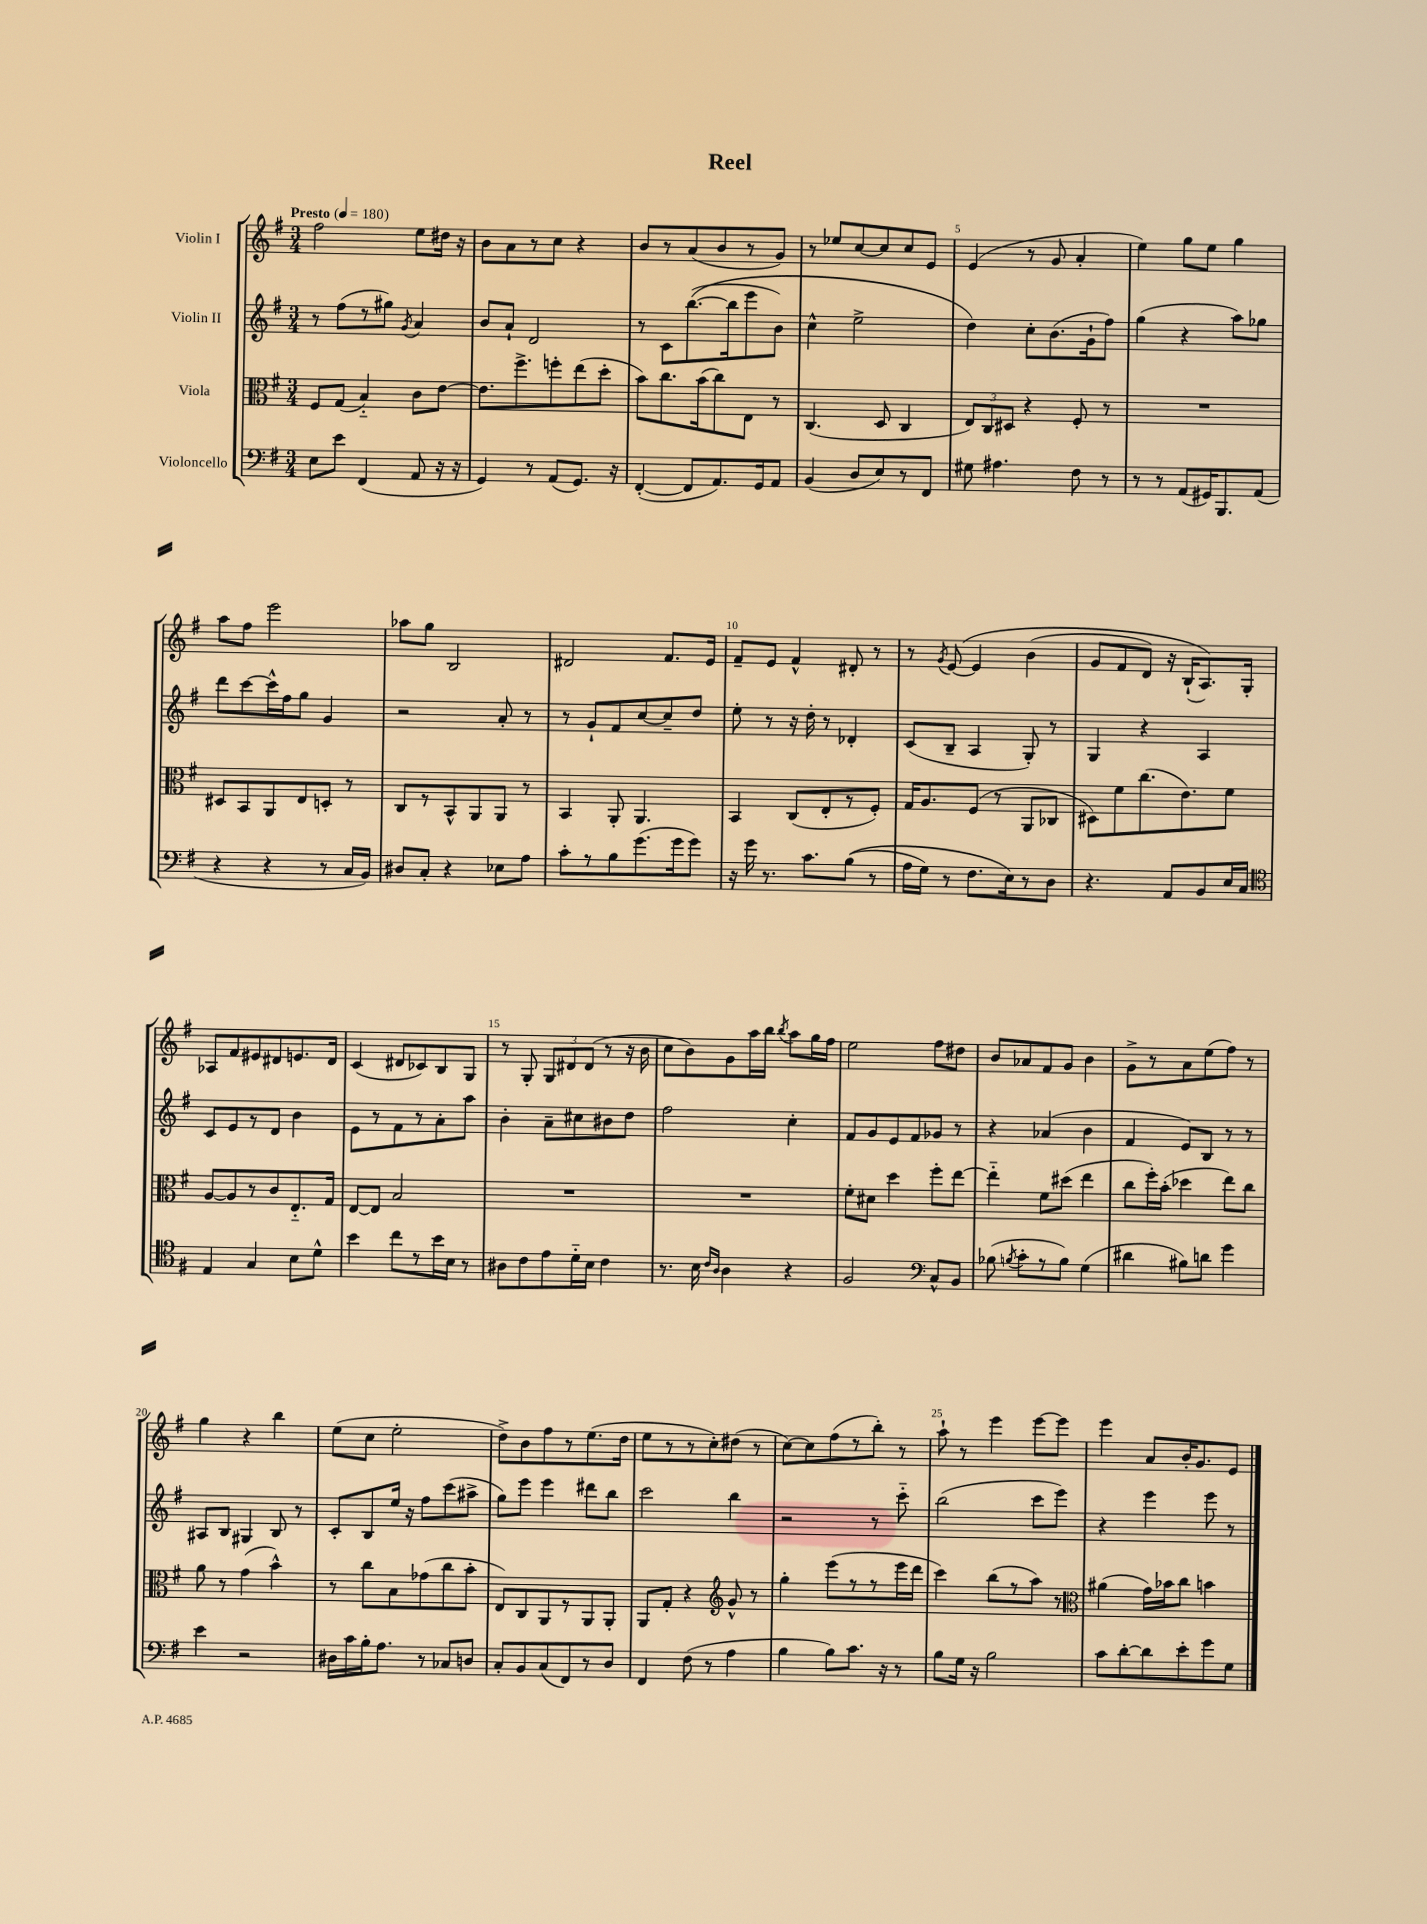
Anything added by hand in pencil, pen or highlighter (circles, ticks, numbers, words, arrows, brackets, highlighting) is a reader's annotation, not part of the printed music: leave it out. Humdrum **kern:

**kern	**kern	**kern	**kern
*part4	*part3	*part2	*part1
*staff4	*staff3	*staff2	*staff1
*I"Violoncello	*I"Viola	*I"Violin II	*I"Violin I
*clefF4	*clefC3	*clefG2	*clefG2
*k[f#]	*k[f#]	*k[f#]	*k[f#]
*M3/4	*M3/4	*M3/4	*M3/4
*MM180	*MM180	*MM180	*MM180
=1	=1	=1	=1
!	!	!	!LO:TX:a:B:t=Presto
8E\L	8F#/L	8r	2ff#\
8e\J	(8G/J	(8ff#\L	.
(4FF#/	4B/)	8r	.
.	.	8gg#X\J)	.
.	.	8qg/	.
8AA/	8c\L	4a/	8ee\L
16r	[8e\J	.	16dd#X\Jk
16r	.	.	16r
=2	=2	=2	=2
4GG/)	8.e\L]	8b/L	8b\L
.	.	8a`/J	8a\
.	8.ff#^\	.	.
8r	.	2d/	8r
(8AA/L	8ffn'\	.	8cc\J
8.GG/J)	(8ee\	.	4r
.	8dd'\J	.	.
16r	.	.	.
=3	=3	=3	=3
([4FF#'/	8b\L)	8r	8b/L
.	8.cc\	8c\L	8r
8FF#/L]	.	(([8.bb\	(8a/
.	(16b\k	.	.
8.AA/)	8cc\)	.	8b/
.	.	16bb\k]	.
.	8E\J	8eee\	8r
16GG/k	.	.	.
8AA/J	8r	8b\J)	8g/J)
=4	=4	=4	=4
(4BB/	(4.C/	4cc^^\	8r
.	.	.	8ee-X/L
8D/L	.	2ee^\	[8cc/
8E/)	8D/	.	8cc/]
8r	4C/	.	8cc/
8FF#/J	.	.	8e/J
=5	=5	=5	=5
8G#X\	12E/L)	4dd\)	(4e/
.	12C/	.	.
4.A#X\	.	.	.
.	12D#X/J	.	.
.	4r	8cc'\L	8r
.	.	(8.b\	8g/
8F#\	8F#'/	.	4a'/
.	.	16g`\k	.
8r	8r	8ff#\J)	.
=6	=6	=6	=6
8r	2.r	(4gg\	4ee\)
8r	.	.	.
(8AA/L	.	4r	8gg\L
16GG#X/K)	.	.	8ee\J
8.BBB/	.	.	.
.	.	8aa\L)	4gg\
(8AA/J	.	8gg-X\J	.
!!LO:LB:g=z
=7	=7	=7	=7
4r	8D#X/L	8ddd\L	8aa\L
.	8BB/	[8ccc\	8ff#\J
4r	8AA/	16ccc^^\L]	2eee\
.	.	16ff#\J	.
.	8E/	8gg\J	.
8r	8Dn'/J	4g/	.
16C/LL	8r	.	.
16BB/JJ)	.	.	.
=8	=8	=8	=8
8D#X/L	8C/L	2r	8aa-X\L
8C'/J	8r	.	8gg\J
4r	8BB^^/	.	2B/
.	8AA/	.	.
8E-X\L	8AA/J	8a'/	.
8A\J	8r	8r	.
=9	=9	=9	=9
8c'\L	4BB/	8r	2d#X/
8r	.	8g`/L	.
8B\	8AA'/	8f#/	.
(8.g\	4.AA/	[8cc/	.
.	.	8cc~/]	8.f#/L
16g\k	.	.	.
8g\J)	.	8dd/J	.
.	.	.	16e/Jk
=10	=10	=10	=10
16r	4BB/	8ee'\	8f#~/L
16g\	.	.	.
8.r	.	8r	8e/J
.	(8C/L	16r	4f#^^/
8.c\L	.	16dd'\	.
.	8E'/	8r	.
((8B\J	8r	4d-X'/	8d#X'/
8r	8F#'/J)	.	8r
=11	=11	=11	=11
16A\LL	16G/KL	(8c/L	8r
16G\JJ)	8.A/	.	.
.	.	.	8qg/
8r	.	8B~/J	([8e/
8.F#\L	(8F#/J	4A/	4e/]
.	8r	.	.
16E\k)	.	.	.
8r	8AA/L	8G'/)	(4b\
8D\J	8C-X/J	8r	.
=12	=12	=12	=12
4.r	8D#X\L)	4G/	8g/L
.	8f#\	.	8f#/
.	(8.cc\	4r	8d/J)
8AA/L	.	.	16r
.	8.e\)	.	(16B`/KL
8BB/	.	4A/	8.A/))
16E/L	8f#\J	.	.
16C/JJ	.	.	16G'/Jk
!!LO:LB:g=z
=13	=13	=13	=13
*clefC4	*	*	*
4E/	[8A/L	8c/L	8A-X/L
.	8A/]	8e/	8f#/
4G/	8r	8r	8e#X/
.	8c/	8d/J	8d#X/
8B\L	8.E/	4b\	8.en/
8d^^\J	.	.	.
.	16G/Jk	.	16d#/Jk
=14	=14	=14	=14
4b\	[8E/L	8e\L	(4c/
.	8E/J]	8r	.
8cc\L	2B/	8f#\	8d#X/L
8r	.	8r	8c-X/)
16b\L	.	8a'\	8B/
16B\JJ	.	.	.
8r	.	8aa\J	8G/J
=15	=15	=15	=15
8A#X\L	2.r	4b'\	8r
8c\	.	.	8G'/
8e\	.	8a~\L	12G/L
.	.	.	12d#X/
16d\L	.	8cc#X\	.
.	.	.	(12d#/J
16B\JJ	.	.	.
4c\	.	8b#X\	8r
.	.	8dd\J	16r
.	.	.	16b\
=16	=16	=16	=16
8.r	2.r	2ff#\	8cc\L
.	.	.	8b\)
16B\	.	.	.
16qqc/LL	.	.	.
16qqA/JJ	.	.	.
4A\	.	.	8g\
.	.	.	16aa\L
.	.	.	16bb\JJ
.	.	.	8qbb/
4r	.	4cc'\	8aa\L
.	.	.	16gg\L
.	.	.	16ff#\JJ
=17	=17	=17	=17
2F#/	8f#'\L	8f#/L	2ee\
.	8d#X\J	8g/	.
.	4dd\	8e/	.
.	.	8f#/	.
*clefF4	*	*	*
8C^^/L	8ff#'\L	8g-X/J	8ff#\L
8BB/J	[8ee\J	8r	8dd#X\J
=18	=18	=18	=18
(8B-X\	4ee\]	4r	8b/L
8qBn/	.	.	.
8c'\L	.	.	8a-X/
8r	8f#\L	(4a-X/	8f#/
8B\J)	(8dd#X\J	.	8g/J
(4G\	4ee\	4b\	4b\
=19	=19	=19	=19
4d#X\	8cc\L	4f#/	8g^\L
.	16ff#'\L)	.	8r
.	(16b'\JJ	.	.
8B#X\L)	4dd-X\	8e/L)	8a\
8dn\J	.	8B/J	(8ee\
4g\	8ee\L)	8r	8ff#\J)
.	8cc\J	8r	8r
!!LO:LB:g=z
=20	=20	=20	=20
4e\	8a\	8A#X/L	4gg\
.	8r	8B/J	.
2r	(4g\	4G#X/	4r
.	4b^^\)	8B/	4bb\
.	.	8r	.
=21	=21	=21	=21
16D#X\LL	8r	8c'/L	(8ee\L
16c\	.	.	.
16B'\J	8cc\L	8B/	8cc\J
8.A\J	.	.	.
.	8B\	16ee/Jk	2ee'\
.	.	16r	.
8r	(8g-X\	8ff#\L	.
8C-X/L	8cc\	(8ccc\	.
8Dn/J	8b'\J	8aa#X^\J	.
=22	=22	=22	=22
8C'/L	8E/L)	8gg\L)	8dd^\L)
8BB/	8C/	8eee\J	8b\
(8C/	8AA/	4eee\	8ff#\
8FF#/)	8r	.	8r
8r	8AA/	8ddd#X\L	(8.ee\
8D/J	8AA'/J	8bb\J	.
.	.	.	16dd\Jk
=23	=23	=23	=23
4FF#/	8AA/L	2ccc\	8ee\L
.	8G'/J	.	8r
(8F#\	4r	.	8r
8r	.	.	8cc'\)
*	*clefG2	*	*
4A\	8g^^/	4bb\	(8dd#X\J
.	8r	.	8r
=24	=24	=24	=24
4B\	4gg'\	2r	[8cc\L)
.	.	.	8cc\]
8B\L)	(8eee\L	.	(8ff#\
8.c\J	8r	.	8r
.	8r	8r	8bb'\J)
16r	.	.	.
8r	16eee\L	8ccc\	8r
.	16ddd\JJ	.	.
=25	=25	=25	=25
8B\L	4ccc\)	(2bb\	8aa`\
16G\Jk	.	.	8r
16r	.	.	.
2B\	(8bb\L	.	4eee\
.	8r	.	.
.	8aa\J)	8ccc\L	[8eee\L
.	8r	8eee\J)	8eee\J]
=26	=26	=26	=26
*	*clefC3	*	*
8c\L	(4a#X\	4r	4eee\
[8d'\	.	.	.
8d\]	16g\LL)	4eee\	8a/L
.	16b-X\J	.	.
8e'\	8cc\J	.	16b'/K
.	.	.	8.g/
8g\	4bn\	8eee\	.
8G\J	.	8r	8e/J
==	==	==	==
*-	*-	*-	*-
